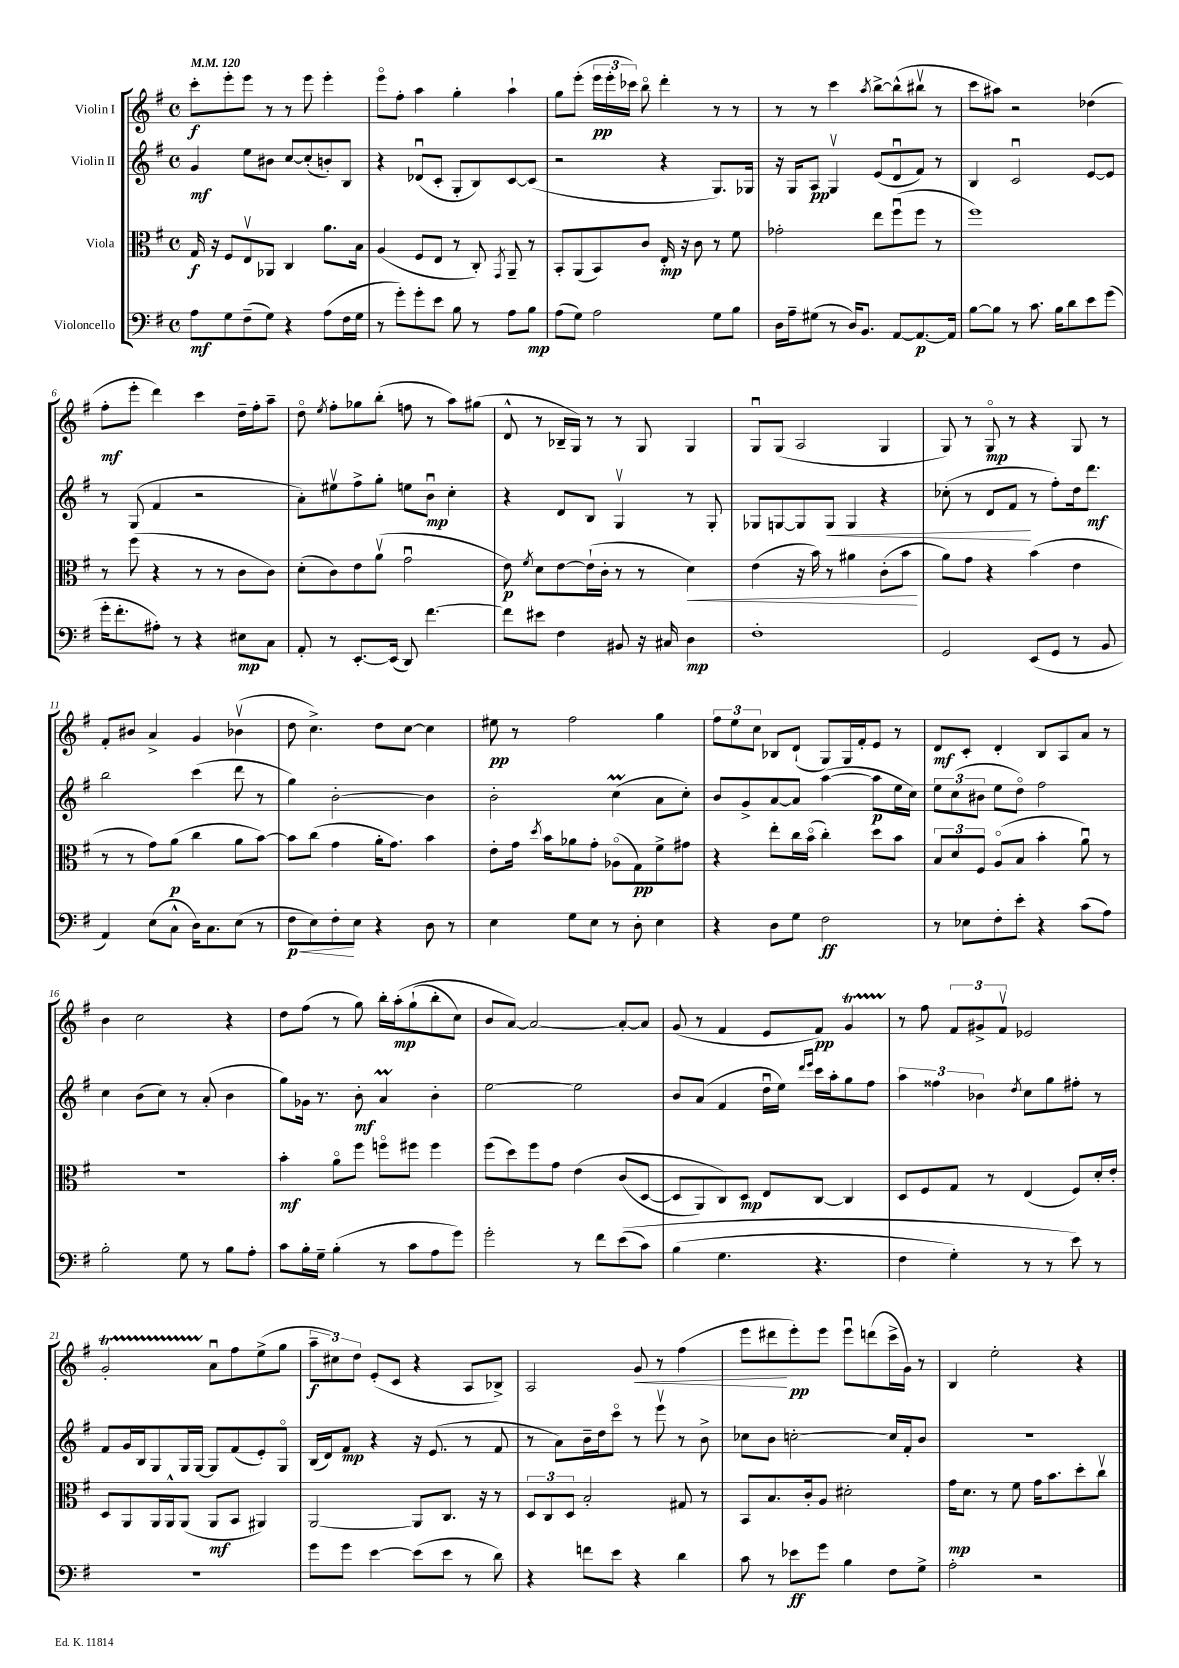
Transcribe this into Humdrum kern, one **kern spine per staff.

**kern	**dynam	**kern	**dynam	**kern	**dynam	**kern	**dynam
*part4	*part4	*part3	*part3	*part2	*part2	*part1	*part1
*staff4	*staff4	*staff3	*staff3	*staff2	*staff2	*staff1	*staff1
*I"Violoncello	*	*I"Viola	*	*I"Violin II	*	*I"Violin I	*
*clefF4	*	*clefC3	*	*clefG2	*	*clefG2	*
*k[f#]	*	*k[f#]	*	*k[f#]	*	*k[f#]	*
*M4/4	*	*M4/4	*	*M4/4	*	*M4/4	*
*met(c)	*	*met(c)	*	*met(c)	*	*met(c)	*
*MM120	*	*MM120	*	*MM120	*	*MM120	*
=1	=1	=1	=1	=1	=1	=1	=1
8A\L	mf	16G/	f	4g/	mf	8ccc'\L	f
.	.	16r	.	.	.	.	.
8G\	.	8F#/L	.	.	.	8eee'\	.
(8F#~\	.	8Ev/	.	8ee\L	.	8eee\J	.
8G\J)	.	8AA-X/J	.	8b#X\J	.	8r	.
4r	.	4C/	.	[8cc/L	.	8r	.
.	.	.	.	(8cc'/]	.	8eee\	.
(8A\L	.	8.a\L	.	8bn'/)	.	4eee'\	.
16F#\L	.	.	.	8B/J	.	.	.
16G\JJ	.	16B\Jk	.	.	.	.	.
=2	=2	=2	=2	=2	=2	=2	=2
8r	.	(4A/	.	4r	.	8eee\L	.
8g'\L)	.	.	.	.	.	8ff#'\J	.
8g'\	.	8F#/L	.	(8d-Xu/L	.	4aa\	.
8e\J	.	8E/J	.	8c'/J	.	.	.
8B\	.	8r	.	8G'/L	.	4gg'\	.
8r	.	8C'/)	.	8B/)	.	.	.
.	.	8qGG/	.	.	.	.	.
8A\L	.	8AA~/	.	[8c/	.	4aa`\	.
8B\J	mp	8r	.	(8c/J]	.	.	.
=3	=3	=3	=3	=3	=3	=3	=3
(8A\L	.	8BB'/L	.	2r	.	8gg\L	.
8G\J)	.	(8AA/	.	.	.	(8eee'\J	.
2A\	.	8BB/)	.	.	.	24eee\LL	pp
.	.	.	.	.	.	24eee'\	.
.	.	.	.	.	.	24ccc-X\JJ)	.
.	.	8c/J	.	.	.	8bb\	.
.	.	16E'/	mp	4r	.	4ddd'\	.
.	.	16r	.	.	.	.	.
.	.	8c\	.	.	.	.	.
8G\L	.	8r	.	8.G/L)	.	8r	.
8B\J	.	8f#\	.	.	.	8r	.
.	.	.	.	16G-X/Jk	.	.	.
=4	=4	=4	=4	=4	=4	=4	=4
16D\LL	.	2g-X'\	.	16r	.	8r	.
16A~\J	.	.	.	16G/KL	.	.	.
(8G#X\J	.	.	.	8A/J	pp	8r	.
8r	.	.	.	4Gv/	.	4ccc\	.
16D/KL)	.	.	.	.	.	.	.
8.BB/J	.	.	.	.	.	.	.
.	.	.	.	.	.	8qaa/	.
.	.	8ee\L	.	(8e/L	.	[8bb^\L	.
[8AA/L	.	(8ff#u\	.	8du/	.	(8bb^^\]	.
8.AA/_	p	8ff#\J	.	8f#/J)	.	8bb#Xv\J	.
.	.	8r	.	8r	.	8r	.
16AA/Jk]	.	.	.	.	.	.	.
=5	=5	=5	=5	=5	=5	=5	=5
[8B\L	.	1ff#)	.	4B/	.	8ccc\L	.
8B\J]	.	.	.	.	.	8aa#X\J)	.
8r	.	.	.	2cu/	.	2r	.
8.c\	.	.	.	.	.	.	.
16B\KL	.	.	.	.	.	.	.
8d\	.	.	.	.	.	.	.
8e\	.	.	.	[8e/L	.	(4dd-X\	.
(8g\J	.	.	.	8e/J]	.	.	.
!!LO:LB:g=z
=6	=6	=6	=6	=6	=6	=6	=6
16g'\KL	.	8r	.	8r	.	8ff#'\L	mf
8.f#'\	.	.	.	.	.	.	.
.	.	(8ff#\	.	(8G/	.	8eee'\J	.
8A#X'\J)	.	4r	.	4f#/	.	4ddd\)	.
8r	.	.	.	.	.	.	.
4r	.	8r	.	2r	.	4ccc\	.
.	.	8r	.	.	.	.	.
8E#X\L	mp	8c\L	.	.	.	16dd~\LL	.
.	.	.	.	.	.	16ff#'\J	.
8C\J	.	8c\J)	.	.	.	8aa~\J	.
=7	=7	=7	=7	=7	=7	=7	=7
8AA'/	.	(8d'\L	.	8a'\L)	.	8dd\	.
.	.	.	.	.	.	8qee/	.
8r	.	8c\)	.	8ee#Xv\	.	8ff#'\L	.
[8.EE'/L	.	8e\	.	8ff#^\	.	8gg-X\	.
.	.	(8av\J	.	8gg'\J	.	(8bb'\J	.
(16EE/Jk]	.	.	.	.	.	.	.
8DD/)	.	2gu\	.	8een\L	.	8ffn\	.
[4.f#\	.	.	.	8bu\J	mp	8r	.
.	.	.	.	4cc'\	.	8aa\L)	.
.	.	.	.	.	.	(8gg#X\J	.
=8	=8	=8	=8	=8	=8	=8	=8
8f#\L]	.	8e\)	p	4r	.	8d^^/	.
.	.	8qf#/	.	.	.	.	.
8e#X\J	.	8d\L	.	.	.	8r	.
4F#\	.	[8e\	.	8d/L	.	16B-X~/LL	.
.	.	.	.	.	.	16G/JJ)	.
.	.	(16e`\L]	.	8B/J	.	8r	.
.	.	16c'\JJ	.	.	.	.	.
8BB#X/	.	8r	.	4Gv/	.	8r	.
16r	.	8r	.	.	.	8G/	.
16C#X/	.	.	.	.	.	.	.
!	!	!	!LO:HP:b	!	!	!	!
4D\	mp	4d\)	<	8r	.	4G/	.
.	.	.	.	8G'/	.	.	.
=9	=9	=9	=9	=9	=9	=9	=9
1F#'	.	(4e\	.	8G-X/L	.	8Gu/L	.
.	.	.	.	[8Gn/	.	(8G/J	.
.	.	16r	.	8G/]	.	2A/	.
.	.	16b\)	.	.	.	.	.
!	!	!	!	!	!LO:HP:b	!	!
.	.	8r	.	8G/J	<	.	.
.	.	4a#X\	.	4G/	.	.	.
.	.	(8c'\L	.	4r	.	4G/	.
.	.	8b\J	.	.	.	.	.
.	.	.	[	.	.	.	.
=10	=10	=10	=10	=10	=10	=10	=10
2GG/	.	8a\L)	.	(8cc-X'\	.	8G/)	.
.	.	8g\J	.	8r	.	8r	.
.	.	4r	.	8d/L	.	8G/	mp
.	.	.	.	8f#/J	.	8r	.
(8EE/L	.	(4b\	.	8r	[	4r	.
8GG/J	.	.	.	8ff#'\L)	.	.	.
8r	.	4e\	.	16dd\k	.	8G/	.
.	.	.	.	8.ddd\J	mf	.	.
8BB/	.	.	.	.	.	8r	.
!!LO:LB:g=z
=11	=11	=11	=11	=11	=11	=11	=11
4AA/)	.	8r	.	2bb\	.	8f#'/L	.
.	.	8r	.	.	.	8b#X/J	.
(8E\L	.	8g\L)	.	.	.	4a^/	.
8C^^\J	.	(8a\J	p	.	.	.	.
16D\KL)	.	4cc\	.	(4ccc\	.	4g/	.
8.C\	.	.	.	.	.	.	.
(8E\J	.	8a\L	.	8ddd\	.	(4b-Xv\	.
8r	.	[8b\J)	.	8r	.	.	.
=12	=12	=12	=12	=12	=12	=12	=12
!	!LO:HP:b	!	!	!	!	!	!
8F#\L	< p	8b\L]	.	4gg\)	.	8dd\	.
8E\)	.	(8cc\J	.	.	.	4.cc^\)	.
8F#'\	.	4g\	.	[2b'\	.	.	.
8E\J	[	.	.	.	.	.	.
4r	.	16a'\KL	.	.	.	8dd\L	.
.	.	8.g\J)	.	.	.	.	.
.	.	.	.	.	.	[8cc\J	.
8D\	.	4b\	.	4b\]	.	4cc\]	.
8r	.	.	.	.	.	.	.
=13	=13	=13	=13	=13	=13	=13	=13
4E\	.	8e'\L	.	2b'\	.	8ee#X\	pp
.	.	16g\Jk	.	.	.	8r	.
.	.	8qdd/	.	.	.	.	.
.	.	16b\KL	.	.	.	.	.
8G\L	.	8a-X\	.	.	.	2ff#\	.
8E\J	.	8g'\J	.	.	.	.	.
8r	.	(8A-X\L	.	(4ccM\	.	.	.
8D'\	.	8G\)	pp	.	.	.	.
4E\	.	8f#^\	.	8a\L	.	4gg\	.
.	.	8g#X\J	.	8cc'\J)	.	.	.
=14	=14	=14	=14	=14	=14	=14	=14
4r	.	4r	.	8b/L	.	12ff#\L	.
.	.	.	.	.	.	12ee\	.
.	.	.	.	8g^/	.	.	.
.	.	.	.	.	.	12cc\J	.
8D\L	.	8ee'\L	.	[8a/	.	8B-X/L	.
8G\J	.	16cc\L	.	8a/J]	.	(8d`/J	.
.	.	(16b\JJ	.	.	.	.	.
2F#\	ff	4cc'\)	.	([4aa\	.	8G/L)	.
.	.	.	.	.	.	16G/L	.
.	.	.	.	.	.	16f#'/J	.
.	.	8dd\L	.	8aa\L]	p	8e/J	.
.	.	8b\J	.	16ee\L	.	8r	.
.	.	.	.	16cc\JJ)	.	.	.
=15	=15	=15	=15	=15	=15	=15	=15
8r	.	12B/L	.	12ee\L	.	8d/L	mf
.	.	12d/	.	(12cc\	.	.	.
8E-X\L	.	.	.	.	.	8c'/J	.
.	.	12F#/J	.	12b#X\J	.	.	.
8F#'\	.	(8A/L	.	8ee\L	.	4d'/	.
8e'\J	.	8B/J	.	8dd\J)	.	.	.
4r	.	4b'\	.	2ff#\	.	8B/L	.
.	.	.	.	.	.	8A/	.
(8c\L	.	8au\)	.	.	.	8a/J	.
8A\J)	.	8r	.	.	.	8r	.
!!LO:LB:g=z
=16	=16	=16	=16	=16	=16	=16	=16
2B'\	.	1r	.	4cc\	.	4b\	.
.	.	.	.	(8b\L	.	2cc\	.
.	.	.	.	8cc\J)	.	.	.
8G\	.	.	.	8r	.	.	.
8r	.	.	.	(8a'/	.	.	.
8B\L	.	.	.	4b\	.	4r	.
8A'\J	.	.	.	.	.	.	.
=17	=17	=17	=17	=17	=17	=17	=17
8c\L	.	4b'\	mf	8gg\L)	.	8dd\L	.
16B'\L	.	.	.	16g-X\Jk	.	(8ff#\J	.
16G~\JJ	.	.	.	8.r	.	.	.
(4B'\	.	8a\L	.	.	.	8r	.
.	.	8ff#\J	.	8b'\	mf	8gg\)	.
8r	.	8ffn\L	.	4aM/	.	16bb'\LL	.
.	.	.	.	.	.	(16aa'\J	mp
8c\L	.	8ff#X\J	.	.	.	(8gg`\	.
8A\	.	4ff#\	.	4b'\	.	8bb'\	.
8g\J)	.	.	.	.	.	8cc\J)	.
=18	=18	=18	=18	=18	=18	=18	=18
2g'\	.	(8ff#\L	.	[2ee\	.	8b/L	.
.	.	8dd\)	.	.	.	[8a/J)	.
.	.	8ff#\	.	.	.	2a/_	.
.	.	8g\J	.	.	.	.	.
8r	.	(4e\	.	2ee\]	.	.	.
8f#\L	.	.	.	.	.	.	.
((8e\	.	(8c/L	.	.	.	8a'/L_	.
8c\J)	.	[8D/J	.	.	.	8a/J]	.
=19	=19	=19	=19	=19	=19	=19	=19
(4B\	.	8D/L]	.	8b/L	.	(8g/	.
.	.	8AA/)	.	(8a/J	.	8r	.
4.G\	.	8C/)	.	4f#/	.	4f#/	.
.	.	8D/J	mp	.	.	.	.
.	.	8E/L	.	16ddu\LL	.	8e/L	.
.	.	.	.	16ee\JJ)	.	.	.
.	.	.	.	16qqddd/LL	.	.	.
.	.	.	.	16qqeee/JJ	.	.	.
4.r	.	[8C/J	.	16ccc\LL	.	8f#/J)	pp
.	.	.	.	16aa'\J	.	.	.
.	.	4C/]	.	8gg\	.	4gT/	.
.	.	.	.	8ff#\J	.	.	.
=20	=20	=20	=20	=20	=20	=20	=20
4F#\	.	8D/L	.	6aa\	.	8r	.
.	.	8F#/	.	.	.	8ff#\	.
.	.	.	.	6ff##X\	.	.	.
4G'\)	.	8G/J	.	.	.	12f#/L	.
.	.	.	.	6b-X\	.	12g#X^/	.
.	.	8r	.	.	.	.	.
.	.	.	.	.	.	12f#v/J	.
.	.	.	.	8qdd/	.	.	.
8r	.	(4E/	.	8cc\L	.	2e-X/	.
8r	.	.	.	8gg\	.	.	.
8e\)	.	8F#/L)	.	8ff#X'\J	.	.	.
8r	.	16d'/L	.	8r	.	.	.
.	.	16e'/JJ	.	.	.	.	.
!!LO:LB:g=z
=21	=21	=21	=21	=21	=21	=21	=21
1r	.	8D/L	.	8f#/L	.	2gT'/	.
.	.	8AA/	.	16g/L	.	.	.
.	.	.	.	16B/J	.	.	.
.	.	16AA/L	.	8G/	.	.	.
.	.	16AA^^/J	.	.	.	.	.
.	.	(8AA/J	.	16G/L	.	.	.
.	.	.	.	[16G/JJ	.	.	.
.	.	8AA/L	mf	8G/L]	.	8au\L	.
.	.	8BB/J	.	(8f#/	.	8ff#\	.
.	.	4AA#X/)	.	8e'/)	.	(8ee^\	.
.	.	.	.	8G/J	.	8gg\J	.
=22	=22	=22	=22	=22	=22	=22	=22
8g\L	.	[2AA/	.	(16B/LL	.	12aa~\L	f
.	.	.	.	16d/J)	.	.	.
.	.	.	.	.	.	12cc#X\)	.
8g\J	.	.	.	8f#/J	mp	.	.
.	.	.	.	.	.	12dd\J	.
[4e\	.	.	.	4r	.	(8e'/L	.
.	.	.	.	.	.	8c/J	.
(8e\L]	.	8AA/L]	.	16r	.	4r	.
.	.	.	.	(8.e/	.	.	.
8e\J	.	8.C/J	.	.	.	.	.
8r	.	.	.	8r	.	8A/L	.
.	.	16r	.	.	.	.	.
8d\)	.	8r	.	8f#/	.	8B-X^/J)	.
=23	=23	=23	=23	=23	=23	=23	=23
4r	.	12D/L	.	8r	.	2A/	.
.	.	12C/	.	.	.	.	.
.	.	.	.	8a\L)	.	.	.
.	.	12D/J	.	.	.	.	.
8fn\L	.	2B'/	.	16b~\L	.	.	.
.	.	.	.	16dd\J	.	.	.
8e\J	.	.	.	8ccc\J	.	.	.
!	!	!	!	!	!	!	!LO:HP:b
4r	.	.	.	8r	.	8g/	<
.	.	.	.	8eeev\	.	8r	.
4d\	.	8G#X/	.	8r	.	(4ff#\	.
.	.	8r	.	8b^\	.	.	.
=24	=24	=24	=24	=24	=24	=24	=24
8c\	.	8BB/L	.	8cc-X\L	.	8eee\L	.
8r	.	8.B/	.	8b\J	.	8ddd#X\	.
8e-X\L	ff	.	.	[2ccn'\	.	8eee'\)	[ pp
.	.	16c'/k	.	.	.	.	.
8g\J	.	8A/J	.	.	.	8eee\J	.
4B\	.	2d#X'\	.	.	.	8eeeu\L	.
.	.	.	.	.	.	(8dddn\	.
8F#\L	.	.	.	16cc/LL]	.	16ccc^\L	.
.	.	.	.	16f#'/J	.	16g\JJ)	.
8G^\J	.	.	.	8b/J	.	8r	.
=25	=25	=25	=25	=25	=25	=25	=25
2A'\	.	16g\KL	mp	1r	.	4B/	.
.	.	8.d\J	.	.	.	.	.
.	.	8r	.	.	.	2ee'\	.
.	.	8f#\	.	.	.	.	.
2r	.	16g\KL	.	.	.	.	.
.	.	8.b\	.	.	.	.	.
.	.	8dd'\	.	.	.	4r	.
.	.	8ccv\J	.	.	.	.	.
==	==	==	==	==	==	==	==
*-	*-	*-	*-	*-	*-	*-	*-
